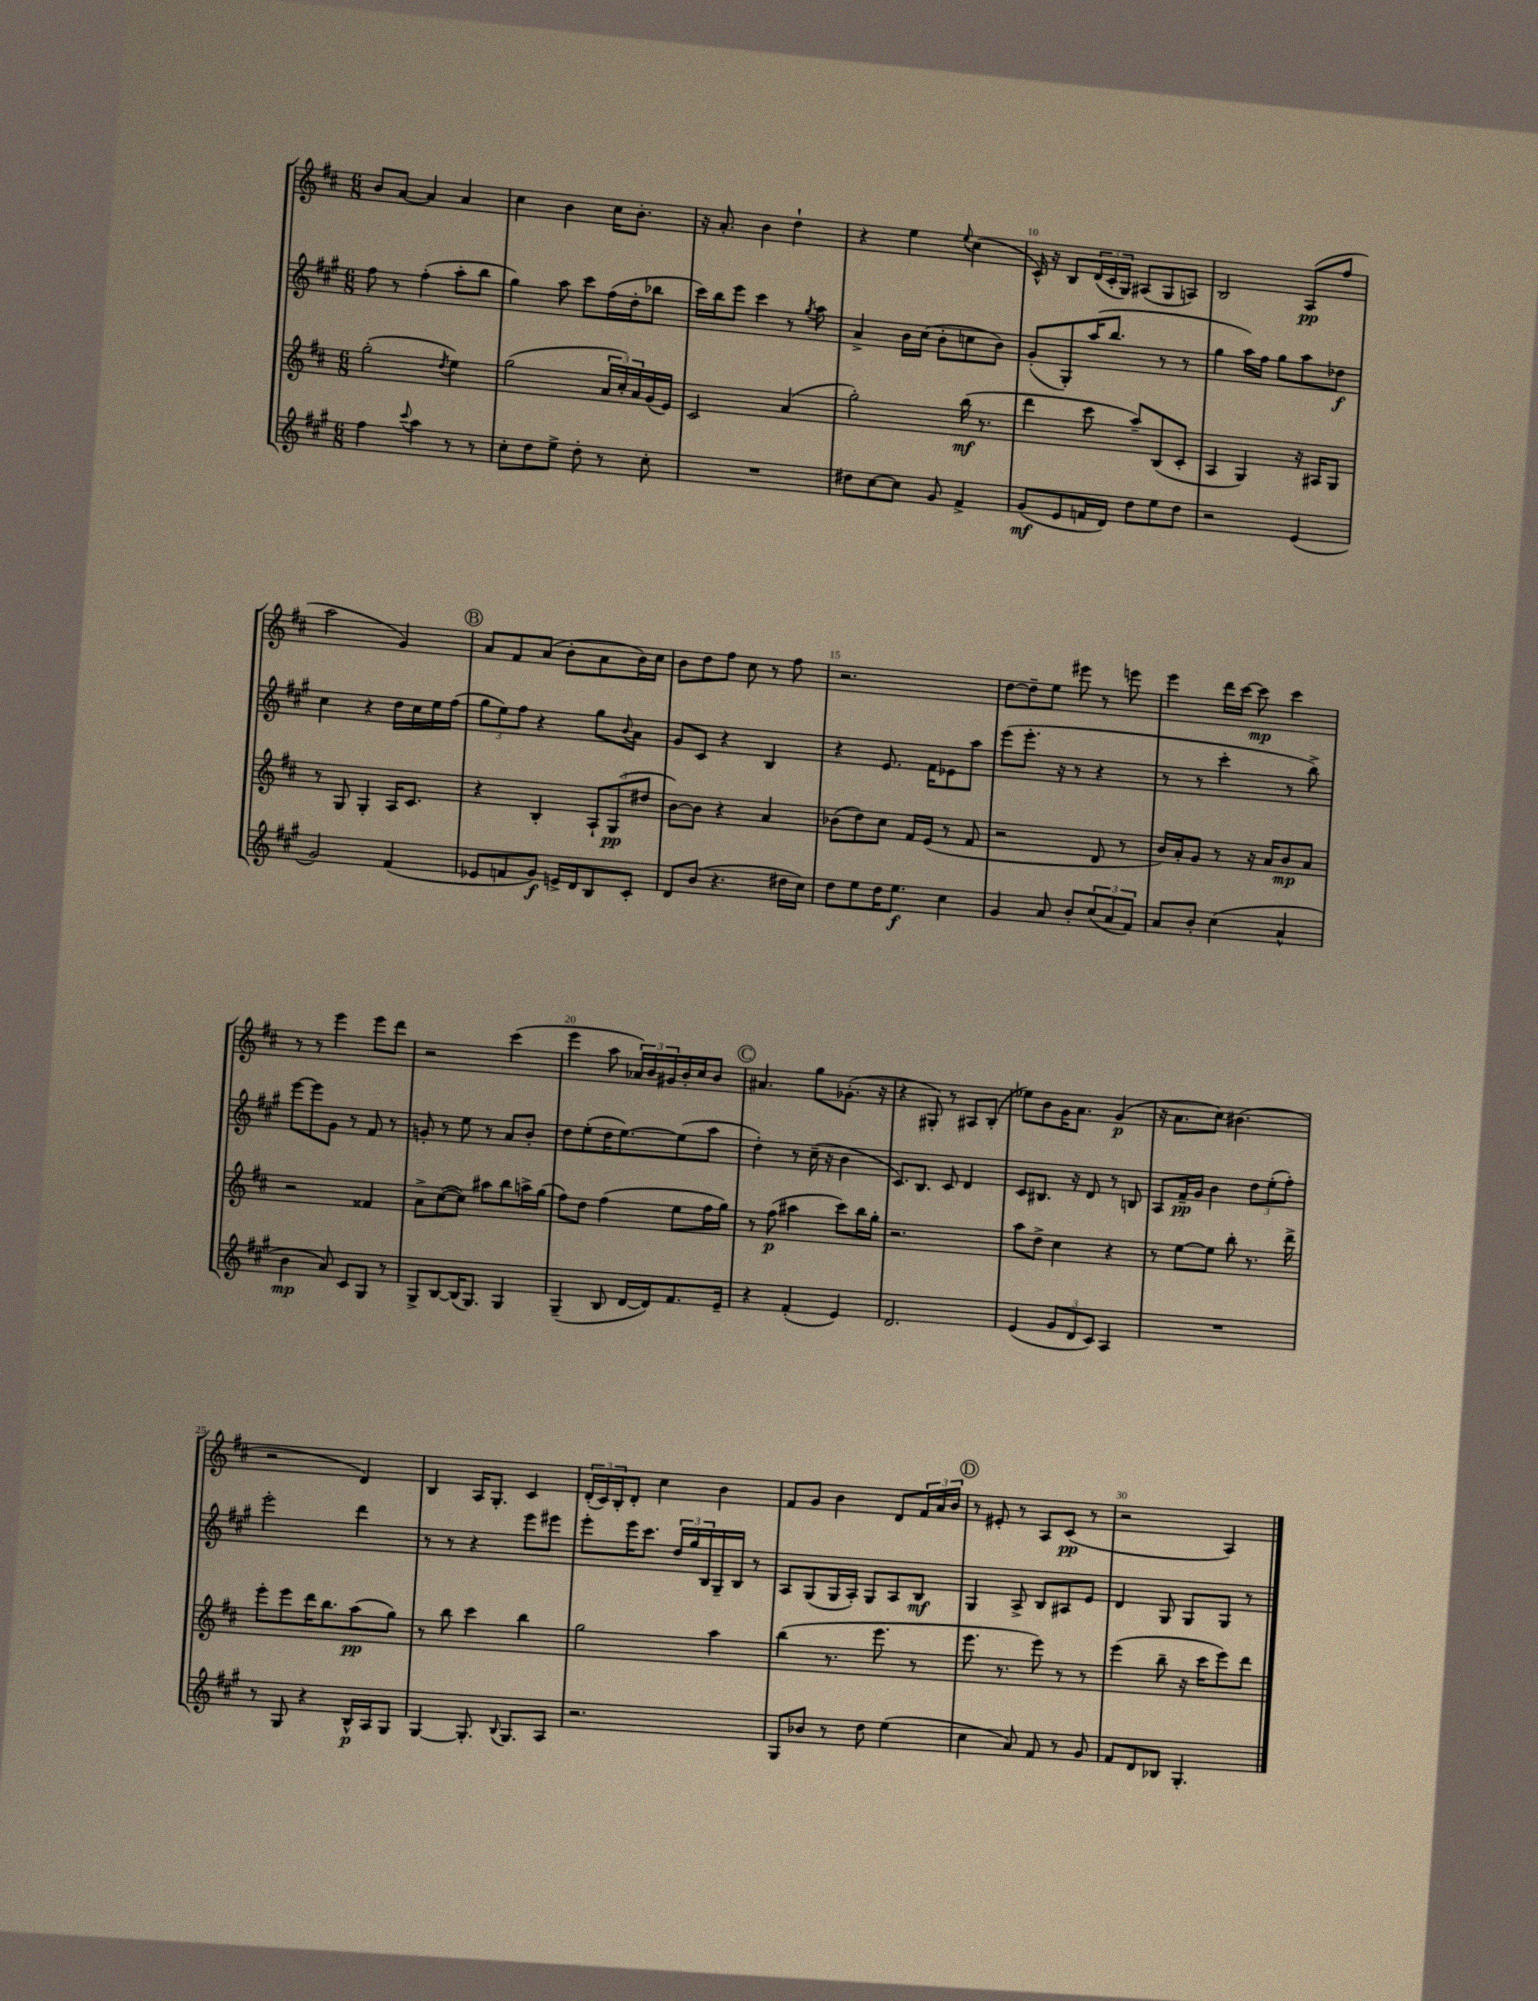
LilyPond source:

<<
\new StaffGroup <<
\new Staff = "s0" {
    \clef treble \key d \major \numericTimeSignature \time 6/8
    b'8 a'8~ a'4 a'4 |
    cis''4 b'4 cis''16 b'8.-. |
    r16 a'8.-. b'4 d''4-! |
    r4 e''4 \appoggiatura { e''8 } cis''4( |
    cis'16-^) r16 b8 \tuplet 3/2 { d'16( cis'16-. g16) } ais8( g8 a8) |
    b2 a8\pp( fis''8 |
    a''2 g'4) |
    \mark \markup { \circle "B" } a'8 fis'8 a'8( b'8-. a'8 b'16) cis''16 |
    b'8 d''8 fis''8 cis''8 r8 fis''8 |
    r2. |
    d''8~ d''8-- e''8 eis'''8 r8 e'''8 |
    e'''4 d'''16 cis'''16~ cis'''8\mp cis'''4 |
    r8 r8 e'''4 e'''8 d'''8 |
    r2 cis'''4( |
    e'''4 a''8 \tuplet 3/2 { aes'16) b'16 gis'16 } b'16-. cis''16 b'8 |
    \mark \markup { \circle "C" } ais'4. g''8 ges'8.-.( r16 |
    r4 gis8-.) r8 ais8 b8-.( |
    ees''8) b'8 g'16 a'8. g'4\p( |
    r16 a'8. cis''8) bis'4.( |
    r2 d'4) |
    b4 a16 g8.-. cis'4 |
    \tuplet 3/2 { d'16-.( cis'16) b16-. } d'8-. cis''4 b'4 |
    fis'8 g'8 b'4 d'8 \tuplet 3/2 { fis'16 a'16 b'16 } |
    \mark \markup { \circle "D" } r8 eis'8-. r8 a8 cis'8\pp( r8 |
    r2 a4) \bar "|." |
}
\new Staff = "s1" {
    \clef treble \key a \major \numericTimeSignature \time 6/8
    fis''8 r8 fis''4-.( a''8-. b''8 |
    gis''4) a''8 cis'''8 fis''16( d''16-. bes''8 |
    cis'''16) b''16 e'''8 cis'''4 r8 \acciaccatura { gis''8 } a''8 |
    a'4-> b'16 cis''16( b'8-. c''8 b'8) |
    gis'8-.( gis8-.) a''16( b''8. r8 r8 |
    gis''4 a''16) fis''16 gis''8 a''8 des''8\f |
    cis''4 r4 d''16 cis''16 e''16 fis''16( |
    \mark \markup { \circle "B" } \tuplet 3/2 { gis''8 e''8) fis''8 } r4 gis''8 \appoggiatura { b'8 } a'8 |
    gis'8 cis'8 r4 b4 |
    r4 e'8. fis'16 ees'8 a''8 |
    e'''8( e'''8.-. r16 r8 r4 |
    r8 r8 cis'''4-. r8 b''8->) |
    e'''8~ e'''8 gis'8 r8 fis'8 r8 |
    g'8-. r8 e''8 r8 a'8 b'8-. |
    d''8 e''8-.( d''16 e''8.~) e''8( a''8 |
    \mark \markup { \circle "C" } d''4-.) r8 cis''16--( r16 b'4 |
    cis'8.) b8. cis'8 d'4 |
    cis'8 bis8. r16 d'8 r8 b8 |
    a8 fis'16--\pp gis'16 b'4 \tuplet 3/2 { d''8 e''8-.( fis''8-.) } |
    e'''2-. d'''4 |
    r8 r8 r4 e'''8 eis'''8 |
    e'''8-. e'''16 cis'''8. \tuplet 3/2 { d''16 gis''16 b16 } gis16-- b16 r8 |
    a8 gis8( gis16 a16-.) gis8 a8 b8\mf |
    \mark \markup { \circle "D" } gis4 a8-> b8 ais8 e'8 |
    d'4 gis8 gis8 gis8 r8 \bar "|." |
}
\new Staff = "s2" {
    \clef treble \key d \major \numericTimeSignature \time 6/8
    g''2-.( \acciaccatura { d''8 } e''4) |
    g''2( \tuplet 3/2 { a'16 cis''16-.) a'16 } g'16( e'16) |
    cis'2 a'4( |
    g''2-.) b''16\mf( r8. |
    d'''4 cis'''8 a''8--) b8( cis'8-. |
    a4 g4) r16 ais16 g8 |
    r8 g8 g4-. a16 cis'8. |
    \mark \markup { \circle "B" } r4 b4-. \tuplet 3/2 { a8-! g8\pp( dis''8 } |
    b'8~) b'8 r4 a'4 |
    bes'8( d''8) cis''8 fis'16 e'16( r8 fis'8 |
    r2 d'8 r8 |
    b'16) a'16-. g'8 r8 r16 a'16 b'8\mp a'8 |
    r2 fisis'4 |
    a'8-> cis''8~( cis''8) ais''8 b''8 a''16-> g''16( |
    fis''8) d''8 fis''4( e''8 fis''16 g''16) |
    \mark \markup { \circle "C" } r8 fis''8\p( ais''4 cis'''8) b''16 g''16-. |
    r2. |
    a''8 d''8-> cis''4 r4 |
    r8 e''8~ e''8 b''8-. r8. d'''16-> |
    e'''8-. e'''8 d'''16 b''8. a''8\pp( g''8) |
    r8 b''8 cis'''4 b''4 |
    g''2 a''4 |
    b''4( r8. e'''8. r8 |
    \mark \markup { \circle "D" } e'''8. r8. e'''8) r8 r8 |
    e'''4( b''8-- r16 cis'''16 e'''8) d'''8 \bar "|." |
}
\new Staff = "s3" {
    \clef treble \key a \major \numericTimeSignature \time 6/8
    fis''4 \appoggiatura { cis'''8 } a''4 r8 r8 |
    cis''8-. d''8 e''8-> d''8-. r8 cis''8-. |
    R2. |
    dis''8 cis''8~ cis''8 gis'8 fis'4-> |
    gis'8\mf( e'8 f'16 d'16) d''8 e''8 d''8 |
    r2 e'4( |
    gis'2) fis'4( |
    \mark \markup { \circle "B" } ees'8 f'8 gis'8\f) e'16-> d'16 b8 cis'8-. |
    d'8 b'8( r4. dis''16 cis''16) |
    d''8 e''8 d''16 e''8.\f cis''4 |
    gis'4 a'8 b'8-. \tuplet 3/2 { cis''8( a'8 fis'8) } |
    a'8 b'8-. cis''4( a'4-^ |
    b'4\mp a'8) cis'8 gis8 r8 |
    gis8-> b8~ b16( gis8.) gis4 |
    gis4--( b8 d'16~ d'16) fis'8. e'16-- |
    \mark \markup { \circle "C" } r4 fis'4-.( e'4) |
    d'2. |
    e'4( \tuplet 3/2 { gis'8 d'8 cis'8) } a4 |
    R2. |
    r8 gis8 r4 b16-^\p a16 gis8 |
    gis4~ gis8.-. \appoggiatura { b8 } gis8. a8 |
    r2. |
    gis8 bes'8 r8 d''8 e''4( |
    \mark \markup { \circle "D" } cis''4 a'8) fis'8 r8 gis'8 |
    fis'8 d'8 bes8 gis4.-. \bar "|." |
}
>>
>>
\layout { \context { \Score currentBarNumber = #6 \override BarNumber.break-visibility = ##(#f #t #t) barNumberVisibility = #(every-nth-bar-number-visible 5) } }
